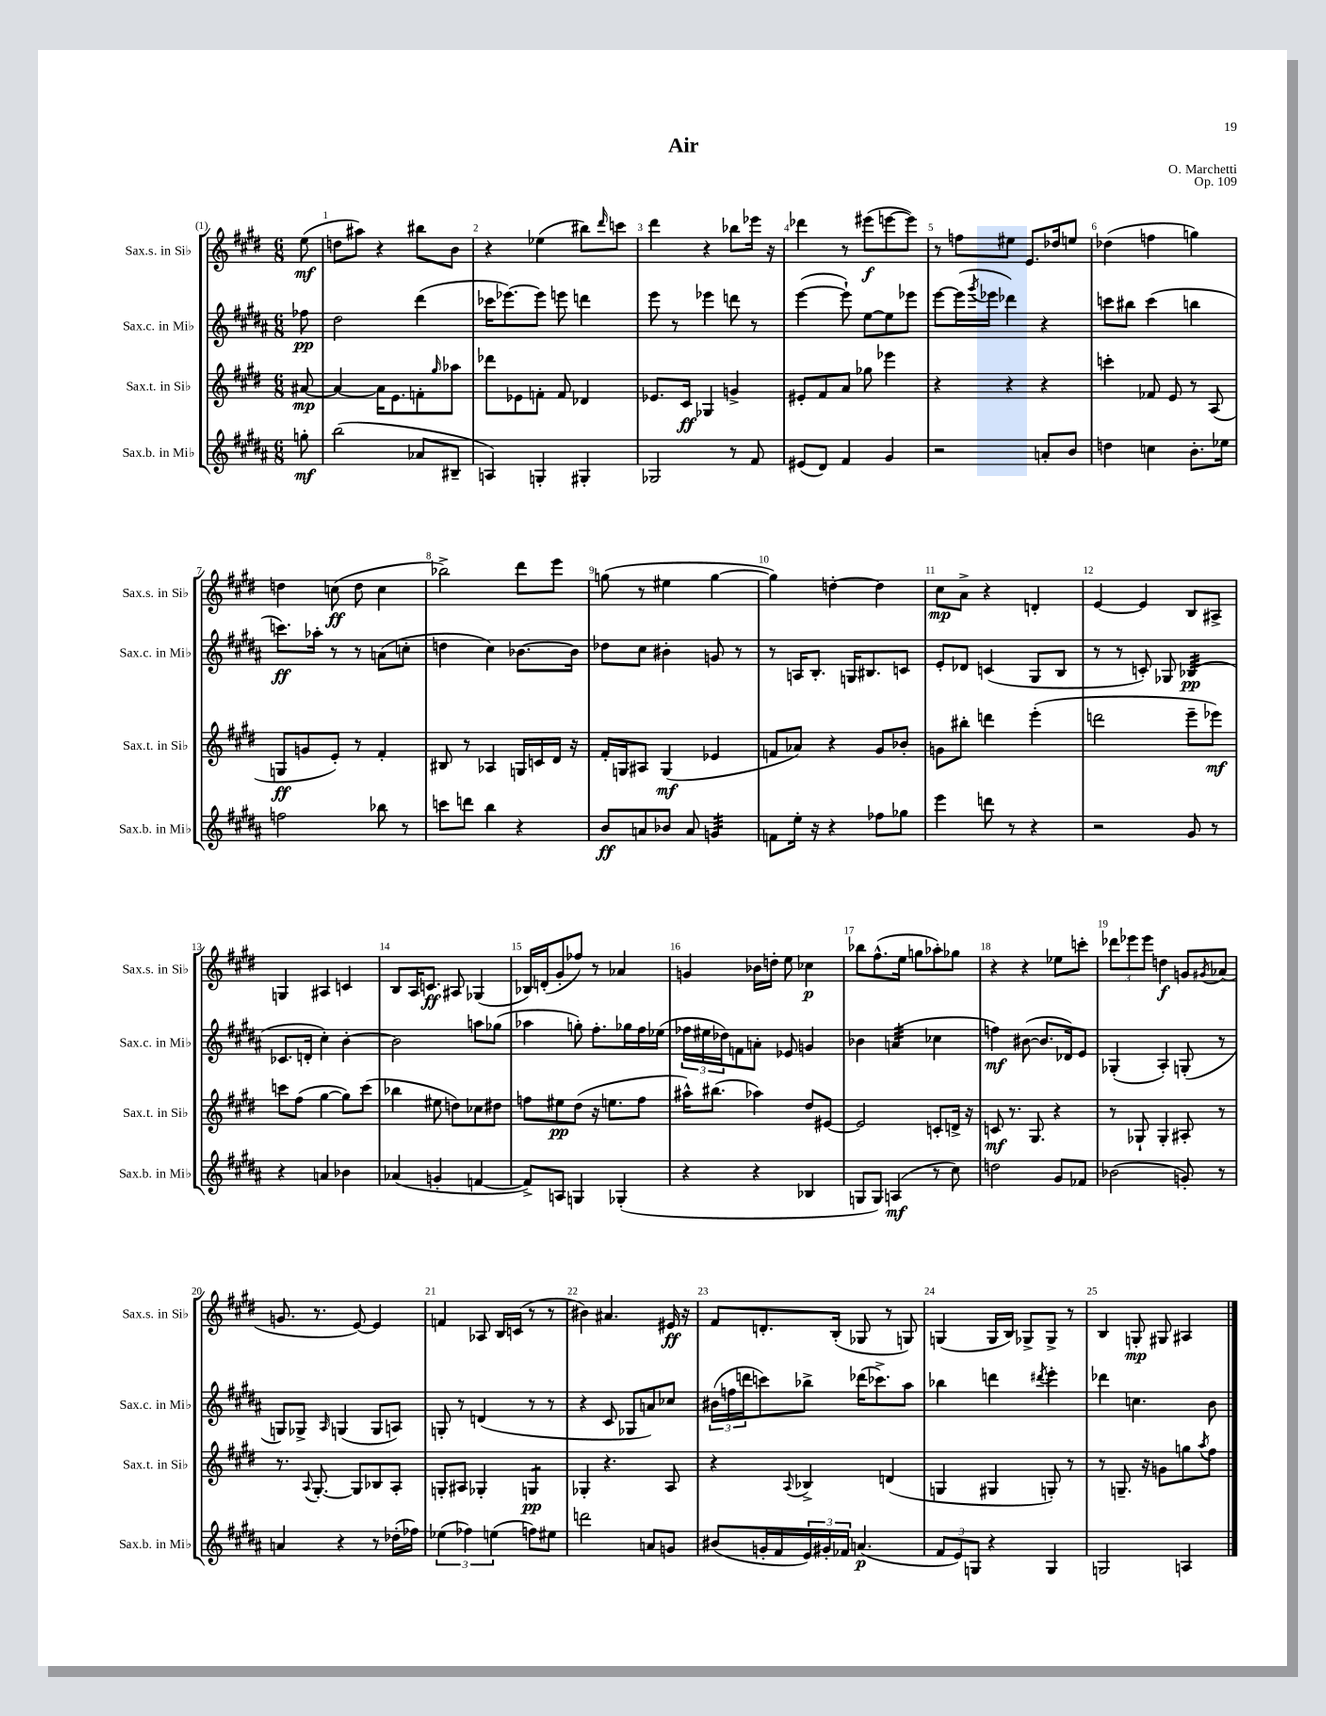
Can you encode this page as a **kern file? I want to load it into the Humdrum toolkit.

**kern	**kern	**kern	**kern
*staff4	*staff3	*staff2	*staff1
*clefG2	*clefG2	*clefG2	*clefG2
*k[f#c#g#d#a#]	*k[f#c#g#d#]	*k[f#c#g#d#a#]	*k[f#c#g#d#]
*M6/8	*M6/8	*M6/8	*M6/8
8gg'	[8a#	8ff-	(8ee
=	=	=	=
(2bb	4a#_	2dd#	8dd
.	.	.	8aa#)
.	16a#]	.	4r
.	8.e	.	.
8a-	8f'	(4ddd#	8bb#
.	16qqgg#	.	.
8B#~	8aa-	.	8b
=	=	=	=
4A)	8ddd-	16ccc-	4r
.	.	[8.eee-)	.
.	8e-	.	.
4G'	8f'	8eee-]	(4ee-
.	8f	8eee	.
4G#'	4d-	4ddd	8bb#)
.	.	.	16qqddd#
.	.	.	8ccc
=	=	=	=
2G-	8.e-	8eee	4ddd#
.	.	8r	.
.	16c#	.	.
.	4G-	4eee-	4r
8r	4g^	8ddd	8bb-
8f#	.	8r	16eee-
.	.	.	16r
=	=	=	=
(8e#	8e#'	([4eee	4ddd-
8d#)	8f#	.	.
4f#	8a	8eee`])	8r
.	8gg-	[8ee	(8eee#
4g#	4eee-	8ee]	[8eee
.	.	8eee-	8eee])
=	=	=	=
2r	4r	[8eee	8r
.	.	(16eee]	8ff
.	.	8qggg#	.
.	.	16eee-	.
.	4r	4ddd-)	8ee#
.	.	.	8.e
8a'	4r	4r	.
.	.	.	16dd-
8b	.	.	8ee
=	=	=	=
4dd	4ccc'	8ccc	(4dd-
.	.	8bb#	.
4cc	8f-	(4ccc	4ff
.	8e	.	.
8.b'	8r	4bb	4gg)
.	(8A	.	.
16ee-	.	.	.
=	=	=	=
2ff	8G	8.ccc)	4dd
.	8g	.	.
.	.	16aa-'	.
.	8e')	8r	(8cc
.	8r	8r	8dd
8bb-	4f#'	(8a	4cc
8r	.	8cc'	.
=	=	=	=
8ccc	8B#	4dd	2bb-^)
8ddd	8r	.	.
4bb	4A-	4cc#)	.
4r	16G	[8.b-	8ddd#
.	16c	.	.
.	16d#	.	8eee
.	16r	16b-]	.
=	=	=	=
8b	16f#'	8dd-	(8gg
.	16G	.	.
8a	8A#	8cc#	8r
8b-	(4G	4b#'	4ee#
8a	.	.	.
4g	4e-	8g	[4gg
.	.	8r	.
=	=	=	=
8f	8f	8r	4gg])
16ee'	8a-)	16A	.
16r	.	8.B'	.
4r	4r	.	[4dd'
.	.	16G	.
.	.	8.B#	.
8ff-	8g#	.	4dd]
8gg-	8b-'	8c	.
=	=	=	=
4eee	8g	8e'	8cc#
.	8bb#'	8d-	8a^
8ddd	4ddd	(4c	4r
8r	.	.	.
4r	(4eee'	8G#	4d'
.	.	8B	.
=	=	=	=
2r	2ddd	8r	[4e
.	.	8r	.
.	.	8c')	4e]
.	.	8G-	.
8g#	8eee~	(4B-	8B
8r	8eee-)	.	8A#^
=	=	=	=
4r	8ccc	8.c-	4G
.	(8ff#	.	.
.	.	16d'	.
4a	[4gg#	4cc#')	4A#
4b-	8gg#])	[4b'	4c
.	(8ccc	.	.
=	=	=	=
(4a-	4bb-	2b]	8B
.	.	.	16A
.	.	.	8.c
4g'	8ee#	.	.
.	8dd)	.	8A#
[4f	8cc-	8aa	(4G-
.	8dd#	(8gg-	.
=	=	=	=
8f^])	8ff	4aa-	16B-)
.	.	.	(16d'
8A	8ee#	.	8g#'
4G	(8dd#	8gg')	8ff-)
.	16r	8.ff#'	8r
.	8.ee	.	.
(4G-'	.	.	4a-
.	.	16gg-	.
.	8ff	16ff#	.
.	.	(16ee-	.
=	=	=	=
4r	16aa#^^)	24ff-	4g
.	.	24ee#	.
.	(8.bb#	.	.
.	.	24dd-)	.
.	.	8f	.
4r	4aa-)	8a'	16b-
.	.	.	16dd'
.	.	8e-	8ee
4B-	8dd#	4g	4cc-
.	[8e#	.	.
=	=	=	=
8G	2e#]	4b-	8bb-
8G)	.	.	(8.ff#^^
(4A	.	(4a	.
.	.	.	16ee
.	.	.	8gg
8r	8c'	4cc-	8aa-')
8cc#)	16d^	.	8gg-
.	16r	.	.
=	=	=	=
2dd	8c	4ff)	4r
.	8.r	.	.
.	.	([8b#	4r
.	8.G#	.	.
.	.	8.b#]	.
8g#	4r	.	8ee-
.	.	16d-)	.
8f-	.	8e	8ccc'
=	=	=	=
(2b-	8r	(4G-'	12ddd-
.	.	.	12eee-
.	8G-`	.	.
.	.	.	12eee-
.	4G-'	4A#')	4dd
8g')	8A#'	(8G'	8g
.	.	.	8qg#
8r	8r	8r	(8a-
=	=	=	=
4a	8.r	8G)	8.g
.	.	8G-^	.
.	8qqA	.	.
.	[8.G#'	.	8.r
.	.	16qqA#	.
4r	.	(4G	.
.	8G#]	.	[8e)
8r	8B-	8G	4e]
(16dd-'	8A'	8A)	.
16ff-)	.	.	.
=	=	=	=
(6ee-	8G'	8G'	4f
.	8A#	8r	.
6ff-)	.	.	.
.	4G-'	(4d	8A-
(6ee	.	.	.
.	.	.	16B
.	.	.	(16c
8ff)	4G	8r	8r
8ee#	.	8r	8r
=	=	=	=
2ddd	4G-'	4r	4b#)
.	4.r	8c#	4.a#
.	.	8G-	.
8a	.	8a)	.
8g	8A	8cc-	16e#
.	.	.	16r
=	=	=	=
(8b#	4r	(24b#	8f#
.	.	24ff	.
.	.	24ddd	.
16g'	.	8ccc)	8.d'
16f#	.	.	.
.	8qqA	.	.
24e)	4B-^	8bb-^	.
24g#'	.	.	.
.	.	.	(16B'
24f-	.	.	.
(4.a	.	(16ddd-	8G-
.	.	8.ccc-^)	.
.	(4d	.	8r
.	.	8aa#	8G)
=	=	=	=
12f#	4G	4bb-	(4G
12e)	.	.	.
12G	.	.	.
4r	4G#	4ddd	16G
.	.	.	16B)
.	.	.	8G-^
.	.	8qddd#	.
4G	8G')	4eee'	8G-^
.	8r	.	8r
=	=	=	=
2G	8r	4ddd-	4B
.	8.G~	.	.
.	.	4.cc	8G'
.	16r	.	.
.	8g	.	8G#
4A	8gg	.	4A#
.	8qaa	.	.
.	8ff#	8b	.
==	==	==	==
*-	*-	*-	*-
